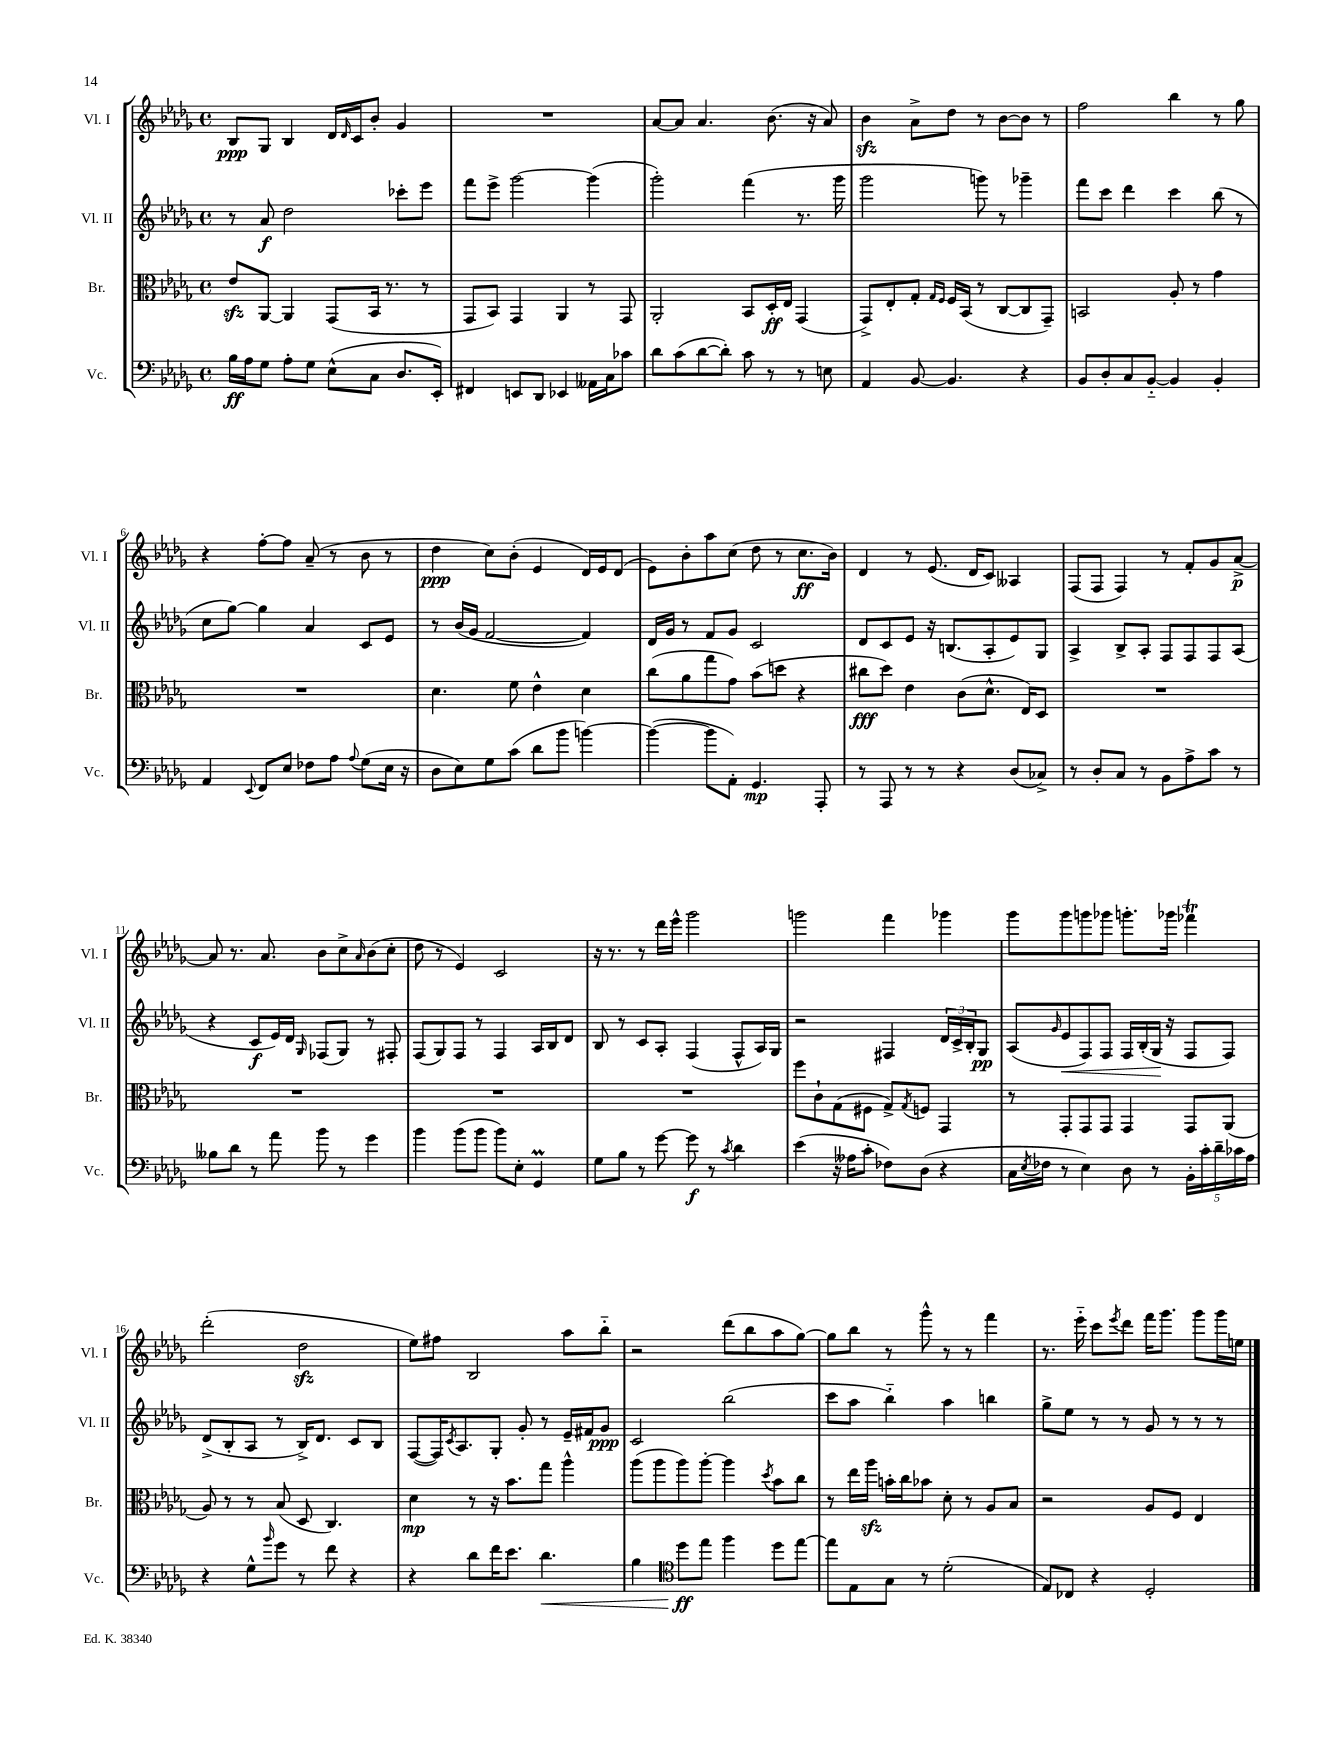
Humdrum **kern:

**kern	**dynam	**kern	**dynam	**kern	**dynam	**kern	**dynam
*part4	*part4	*part3	*part3	*part2	*part2	*part1	*part1
*staff4	*staff4	*staff3	*staff3	*staff2	*staff2	*staff1	*staff1
*I"Vc.	*	*I"Br.	*	*I"Vl. II	*	*I"Vl. I	*
*I'Vc.	*	*I'Br.	*	*I'Vl. II	*	*I'Vl. I	*
*clefF4	*	*clefC3	*	*clefG2	*	*clefG2	*
*k[b-e-a-d-g-]	*	*k[b-e-a-d-g-]	*	*k[b-e-a-d-g-]	*	*k[b-e-a-d-g-]	*
*M4/4	*	*M4/4	*	*M4/4	*	*M4/4	*
*met(c)	*	*met(c)	*	*met(c)	*	*met(c)	*
=1	=1	=1	=1	=1	=1	=1	=1
16B-\LL	ff	8e-zz/L	.	8r	.	8B-/L	ppp
16A-\J	.	.	.	.	.	.	.
8G-\J	.	[8AA-/J	.	8a-/	f	8G-/J	.
8A-'\L	.	4AA-/]	.	2dd-\	.	4B-/	.
8G-\J	.	.	.	.	.	.	.
(8E-^^\L	.	(8GG-/L	.	.	.	16d-/LL	.
.	.	.	.	.	.	16qqd-/	.
.	.	.	.	.	.	16c/J	.
8C\J	.	16BB-/Jk	.	.	.	8b-'/J	.
.	.	8.r	.	.	.	.	.
8.D-/L	.	.	.	8ccc-X'\L	.	4g-/	.
.	.	8r	.	8eee-\J	.	.	.
16EE-'/Jk)	.	.	.	.	.	.	.
=2	=2	=2	=2	=2	=2	=2	=2
4FF#X/	.	8GG-/L	.	8fff\L	.	1r	.
.	.	8BB-/J)	.	8eee-^\J	.	.	.
8EEn/L	.	4GG-/	.	[2ggg-\	.	.	.
8DD-/J	.	.	.	.	.	.	.
4EE-X/	.	4AA-/	.	.	.	.	.
16AA--X\LL	.	8r	.	(4ggg-\]	.	.	.
16C\J	.	.	.	.	.	.	.
8c-X\J	.	8GG-/	.	.	.	.	.
=3	=3	=3	=3	=3	=3	=3	=3
8d-\L	.	2AA-'/	.	2ggg-'\)	.	[8a-/L	.
(8c\	.	.	.	.	.	8a-/J]	.
[8d-\	.	.	.	.	.	4.a-/	.
8d-'\J])	.	.	.	.	.	.	.
8c\	.	8BB-/L	.	(4fff\	.	.	.
8r	.	16D-'/L	ff	.	.	(8.b-\	.
.	.	16E-/JJ	.	.	.	.	.
8r	.	(4GG-/	.	8.r	.	.	.
.	.	.	.	.	.	16r	.
8En\	.	.	.	.	.	8a-/)	.
.	.	.	.	16ggg-\	.	.	.
=4	=4	=4	=4	=4	=4	=4	=4
4AA-/	.	8GG-^/L)	.	2ggg-\	.	4b-zz\	.
.	.	8E-'/	.	.	.	.	.
[8BB-/	.	8G-'/J	.	.	.	8a-^\L	.
.	.	16qqG-/LL	.	.	.	.	.
.	.	16qqF/JJ	.	.	.	.	.
4.BB-/]	.	16F/LL	.	.	.	8dd-\J	.
.	.	(16BB-/JJ	.	.	.	.	.
.	.	8r	.	8gggn\)	.	8r	.
.	.	[8C/L	.	8r	.	[8b-\L	.
4r	.	8C/]	.	4ggg-X~\	.	8b-\J]	.
.	.	8GG-~/J)	.	.	.	8r	.
=5	=5	=5	=5	=5	=5	=5	=5
8BB-/L	.	2BBn/	.	8fff\L	.	2ff\	.
8D-'/	.	.	.	8ccc\J	.	.	.
8C/	.	.	.	4ddd-\	.	.	.
[8BB-/J	.	.	.	.	.	.	.
4BB-/]	.	8A-'/	.	4ccc\	.	4bb-\	.
.	.	8r	.	.	.	.	.
4BB-'/	.	4g-\	.	(8bb-\	.	8r	.
.	.	.	.	8r	.	8gg-\	.
!!LO:LB:g=z
=6	=6	=6	=6	=6	=6	=6	=6
4AA-/	.	1r	.	8cc\L	.	4r	.
.	.	.	.	[8gg-\J)	.	.	.
8qqEE-/	.	.	.	.	.	.	.
8FF/L	.	.	.	4gg-\]	.	[8ff'\L	.
8E-/J	.	.	.	.	.	8ff\J]	.
8F-X\L	.	.	.	4a-/	.	(8a-~/	.
8A-\J	.	.	.	.	.	8r	.
8qqA-/	.	.	.	.	.	.	.
(8G-\L	.	.	.	8c/L	.	8b-\	.
16E-\Jk	.	.	.	8e-/J	.	8r	.
16r	.	.	.	.	.	.	.
=7	=7	=7	=7	=7	=7	=7	=7
8D-\L	.	4.d-\	.	8r	.	4dd-\	ppp
8E-\)	.	.	.	(16b-/LL	.	.	.
.	.	.	.	16g-/JJ	.	.	.
8G-\	.	.	.	[2f/	.	8cc\L)	.
(8c\J	.	8f\	.	.	.	(8b-'\J	.
8d-\L	.	4e-^^\	.	.	.	4e-/	.
8b-\J	.	.	.	.	.	.	.
[4bn\)	.	4d-\	.	4f/])	.	16d-/LL)	.
.	.	.	.	.	.	16e-/J	.
.	.	.	.	.	.	(8d-/J	.
=8	=8	=8	=8	=8	=8	=8	=8
(4b\_	.	(8cc\L	.	16d-/LL	.	8e-\L)	.
.	.	.	.	16g-/JJ	.	.	.
.	.	8a-\	.	8r	.	8b-'\	.
8b\L]	.	8gg-\	.	8f/L	.	8aa-\	.
8AA-'\J)	.	8g-\J)	.	8g-/J	.	(8cc\J	.
4.GG-/	mp	(8b-\L	.	2c/	.	8dd-\	.
.	.	8ddn\J	.	.	.	8r	.
.	.	4r	.	.	.	8.cc\L	ff
8AAA-'/	.	.	.	.	.	.	.
.	.	.	.	.	.	16b-\Jk)	.
=9	=9	=9	=9	=9	=9	=9	=9
8r	.	8cc#X\L	fff	8d-/L	.	4d-/	.
8AAA-/	.	8dd-\J)	.	8c/	.	.	.
8r	.	4e-\	.	8e-/J	.	8r	.
8r	.	.	.	16r	.	(8.e-/	.
.	.	.	.	(8.Bn/L	.	.	.
4r	.	(8c\L	.	.	.	.	.
.	.	.	.	.	.	16d-/KL	.
.	.	8.d-^^\J	.	8A-'/	.	8c/J)	.
(8D-/L	.	.	.	8e-/)	.	4A--X/	.
.	.	16E-/KL)	.	.	.	.	.
8C-X^/J)	.	8D-/J	.	8G-/J	.	.	.
=10	=10	=10	=10	=10	=10	=10	=10
8r	.	1r	.	4A-^/	.	(8F/L	.
8D-'/L	.	.	.	.	.	8F/J	.
8C/J	.	.	.	8B-^/L	.	4F/)	.
8r	.	.	.	8A-'/J	.	.	.
8BB-\L	.	.	.	8F/L	.	8r	.
8A-^\	.	.	.	8F/	.	8f'/L	.
8c\J	.	.	.	8F/	.	8g-/	.
8r	.	.	.	(8A-/J	.	[8a-^/J	p
!!LO:LB:g=z
=11	=11	=11	=11	=11	=11	=11	=11
8B--X\L	.	1r	.	4r	.	8a-/]	.
8d-\J	.	.	.	.	.	8.r	.
8r	.	.	.	8c/L	f	.	.
.	.	.	.	.	.	8.a-/	.
8a-\	.	.	.	16e-/L)	.	.	.
.	.	.	.	16d-/JJ	.	.	.
.	.	.	.	16qqG-/	.	.	.
8b-\	.	.	.	(8F-X/L	.	8b-\L	.
8r	.	.	.	8G-/J)	.	8cc^\	.
.	.	.	.	.	.	16qqa-/	.
4g-\	.	.	.	8r	.	(8b-\	.
.	.	.	.	8F#X'/	.	8cc'\J	.
=12	=12	=12	=12	=12	=12	=12	=12
4b-\	.	1r	.	(8F/L	.	8dd-\	.
.	.	.	.	8G-/)	.	8r	.
(8b-\L	.	.	.	8F/J	.	4e-/)	.
8b-\J	.	.	.	8r	.	.	.
8b-\L)	.	.	.	4F/	.	2c/	.
8E-'\J	.	.	.	.	.	.	.
4GG-M/	.	.	.	16A-/LL	.	.	.
.	.	.	.	16B-/J	.	.	.
.	.	.	.	8d-/J	.	.	.
=13	=13	=13	=13	=13	=13	=13	=13
8G-\L	.	1r	.	8B-/	.	16r	.
.	.	.	.	.	.	8.r	.
8B-\J	.	.	.	8r	.	.	.
8r	.	.	.	8c/L	.	8r	.
[8g-\	.	.	.	8A-'/J	.	16ddd-\LL	.
.	.	.	.	.	.	16eee-^^\JJ	.
8g-\]	f	.	.	(4F/	.	2ggg-\	.
8r	.	.	.	.	.	.	.
8qc/	.	.	.	.	.	.	.
4d-\	.	.	.	8F^^/L	.	.	.
.	.	.	.	16A-/L)	.	.	.
.	.	.	.	16G-/JJ	.	.	.
=14	=14	=14	=14	=14	=14	=14	=14
(4e-\	.	8ff\L	.	2r	.	2gggn\	.
.	.	8c`\	.	.	.	.	.
16r	.	(8G-\	.	.	.	.	.
16A--X\KL	.	.	.	.	.	.	.
8c'\J	.	8F#X\J	.	.	.	.	.
8F-X\L)	.	8G-^/L)	.	4F#X/	.	4fff\	.
.	.	8qG-/	.	.	.	.	.
(8D-\J	.	8Fn/J	.	.	.	.	.
4r	.	4GG-/	.	24d-/LL	.	4ggg-X\	.
.	.	.	.	24c^/	.	.	.
.	.	.	.	24B-'/J	.	.	.
.	.	.	.	8G-/J	pp	.	.
=15	=15	=15	=15	=15	=15	=15	=15
16C\LL	.	8r	.	(8A-/L	.	8ggg-\L	.
8qE-/	.	.	.	.	.	.	.
16F-X\JJ	.	.	.	.	.	.	.
.	.	.	.	16qqg-/	.	.	.
!	!	!	!	!	!LO:HP:b	!	!
8r	.	8GG-'/L	.	8e-/	<	8ggg-\	.
4E-\)	.	8GG-/	.	8F/)	.	8gggn\	.
.	.	8GG-/J	.	8F/J	.	8ggg-X\J	.
8D-\	.	4GG-/	.	16F/LL	.	8.gggn'\L	.
.	.	.	.	(16B-'/	.	.	.
8r	.	.	.	16G-/JJ	.	.	.
.	.	.	.	16r	[	16ggg-X\Jk	.
20BB-'\LL	.	8GG-/L	.	8F/L	.	4fff-XT\	.
20c'\	.	.	.	.	.	.	.
20d-~\	.	.	.	.	.	.	.
.	.	(8AA-/J	.	8F/J)	.	.	.
20c-X\	.	.	.	.	.	.	.
20A-\JJ	.	.	.	.	.	.	.
!!LO:LB:g=z
=16	=16	=16	=16	=16	=16	=16	=16
4r	.	8A-/)	.	(8d-^/L	.	(2ddd-'\	.
.	.	8r	.	8B-'/	.	.	.
8G-^^\L	.	8r	.	8A-/J	.	.	.
16qqb-/	.	.	.	.	.	.	.
8g-\J	.	(8B-/	.	8r	.	.	.
8r	.	8D-/	.	16B-^/KL)	.	2dd-zz\	.
.	.	.	.	8.d-/J	.	.	.
8f\	.	4.C/)	.	.	.	.	.
4r	.	.	.	8c/L	.	.	.
.	.	.	.	8B-/J	.	.	.
=17	=17	=17	=17	=17	=17	=17	=17
4r	.	4d-\	mp	([8F/L	.	8ee-\L)	.
.	.	.	.	16F/K])	.	8ff#X\J	.
.	.	.	.	8qc/	.	.	.
.	.	.	.	8.A-/	.	.	.
8d-\L	.	8r	.	.	.	2B-/	.
16f\K	.	16r	.	8G-'/J	.	.	.
8.e-\J	.	8.b-\L	.	.	.	.	.
.	.	.	.	8g-'/	.	.	.
!	!LO:HP:b	!	!	!	!	!	!
4.d-\	<	8gg-\J	.	8r	.	.	.
.	.	4aa-^^\	.	16e-~/LL	.	8aa-\L	.
.	.	.	.	16f#X/J	.	.	.
.	.	.	.	8g-/J	ppp	8bb-\J	.
=18	=18	=18	=18	=18	=18	=18	=18
4B-\	.	(8aa-\L	.	2c/	.	2r	.
.	.	8aa-\	.	.	.	.	.
*clefC4	*	*	*	*	*	*	*
8dd-\L	ff	8aa-\)	.	.	.	.	.
8ee-\J	[	[8aa-'\J	.	.	.	.	.
4ff\	.	4aa-\]	.	(2bb-\	.	(8ddd-\L	.
.	.	.	.	.	.	8bb-\	.
.	.	8qdd-/	.	.	.	.	.
8dd-\L	.	8b-\L	.	.	.	8aa-\	.
[8ee-\J	.	8cc\J	.	.	.	[8gg-\J)	.
=19	=19	=19	=19	=19	=19	=19	=19
8ee-\L]	.	8r	.	8ccc\L	.	8gg-\L]	.
8E-\	.	16ee-\LL	.	8aa-\J	.	8bb-\J	.
.	.	16aa-zz\JJ	.	.	.	.	.
8G-\J	.	16bn'\LL	.	4bb-\)	.	8r	.
.	.	16cc\J	.	.	.	.	.
8r	.	8b-X\J	.	.	.	8ggg-^^\	.
(2d-'\	.	8d-'\	.	4aa-\	.	8r	.
.	.	8r	.	.	.	8r	.
.	.	8A-/L	.	4bbn\	.	4fff\	.
.	.	8B-/J	.	.	.	.	.
=20	=20	=20	=20	=20	=20	=20	=20
8E-/L)	.	2r	.	8gg-^\L	.	8.r	.
8C-X/J	.	.	.	8ee-\J	.	.	.
.	.	.	.	.	.	16eee-\	.
4r	.	.	.	8r	.	8ccc\L	.
.	.	.	.	.	.	8qeee-/	.
.	.	.	.	8r	.	8ddd-\J	.
2D-'/	.	8A-/L	.	8g-/	.	16fff\KL	.
.	.	.	.	.	.	8.ggg-\J	.
.	.	8F/J	.	8r	.	.	.
.	.	4E-/	.	8r	.	8ggg-\L	.
.	.	.	.	8r	.	16ggg-\L	.
.	.	.	.	.	.	16een\JJ	.
==	==	==	==	==	==	==	==
*-	*-	*-	*-	*-	*-	*-	*-
